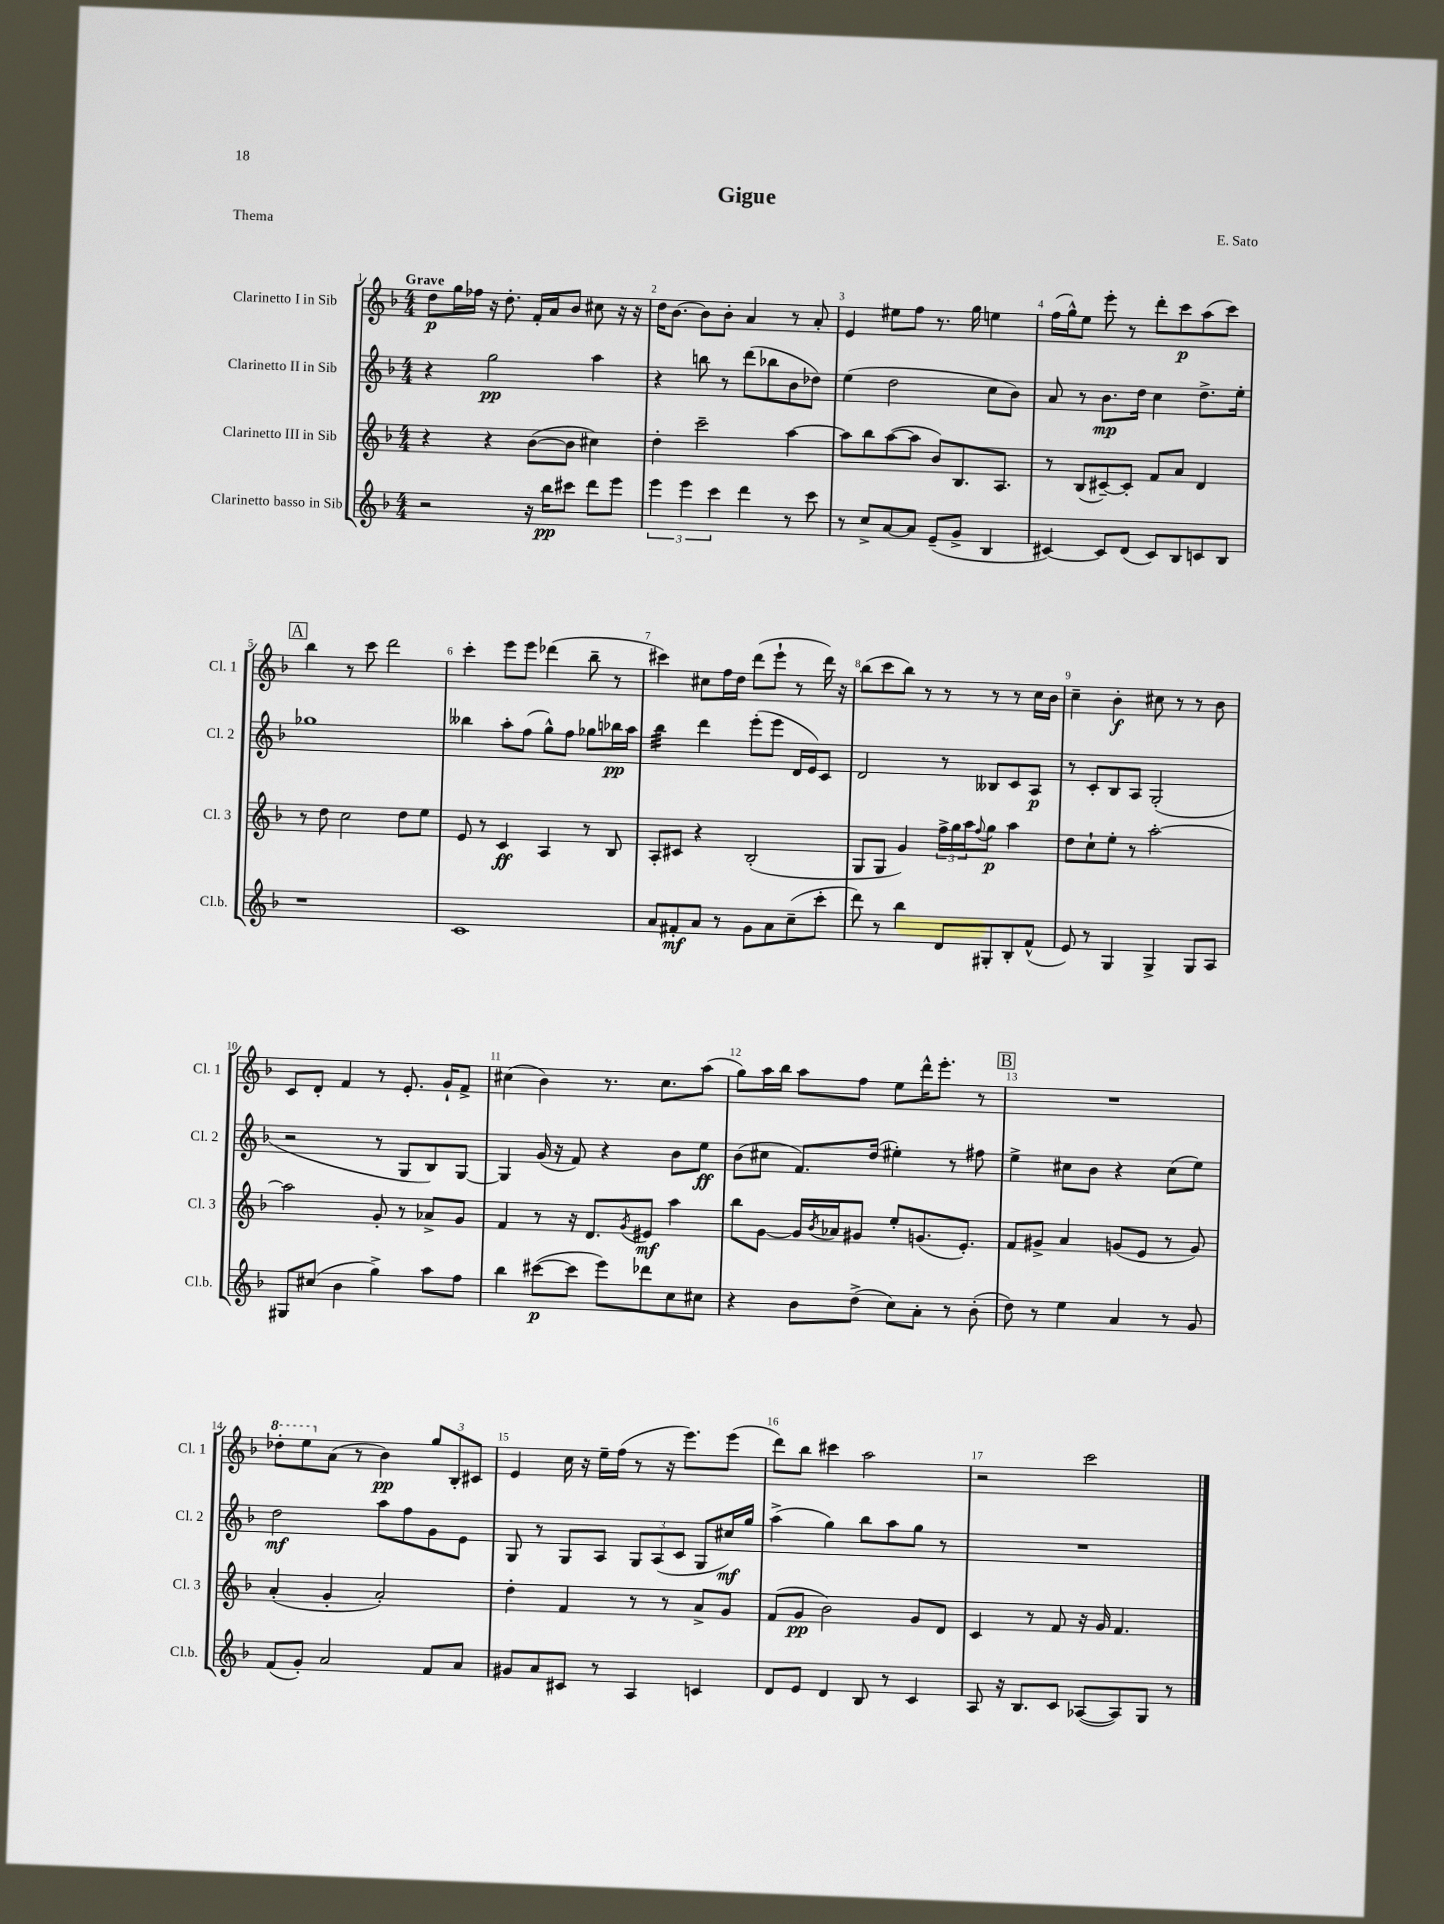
\header { title = "Gigue" composer = "E. Sato" piece = "Thema" }
<<
\new StaffGroup <<
\new Staff = "s0" \with { instrumentName = "Clarinetto I in Sib" shortInstrumentName = "Cl. 1" } {
    \clef treble \key f \major \numericTimeSignature \time 4/4 \tempo "Grave"
    d''8\p g''16 fes''16 r16 d''8.-. f'16-. a'16 bes'8 cis''8 r16 r16 |
    d''16 bes'8.~ bes'8 bes'8-. a'4 r8 a'8-. |
    e'4 eis''8 f''8 r8. g''16 e''4 |
    f''16( g''16-^) e''8 e'''8-. r8 d'''8-. c'''8\p a''8( c'''8) |
    \mark \markup { \box "A" } bes''4 r8 c'''8 d'''2 |
    c'''4-. e'''8 e'''8 des'''4( bes''8-- r8 |
    cis'''4) cis''8 f''16 d''16 d'''8( e'''8-! r8 d'''16) r16 |
    bes''8( c'''8 bes''8) r8 r8 r8 r8 c''16 bes'16 |
    c''4-- bes'4-.\f cis''8 r8 r8 bes'8 |
    c'8 d'8-. f'4 r8 e'8.-. g'16-! f'8-> |
    cis''4( bes'4) r8. cis''8. a''8( |
    g''8) a''16 bes''16 a''8 f''8 e''8 d'''16-^ e'''8.-. r8 |
    \mark \markup { \box "B" } R1 |
    \ottava #1 des'''8-. e'''8 \ottava #0 a'8( r8 bes'4\pp) \tuplet 3/2 { g''8 bes8-. cis'8 } |
    e'4 c''16 r16 e''16-- f''16( r8 r16 e'''8.) e'''8( |
    d'''8) bes''8 cis'''4 a''2 |
    r2 c'''2 \bar "|." |
}
\new Staff = "s1" \with { instrumentName = "Clarinetto II in Sib" shortInstrumentName = "Cl. 2" } {
    \clef treble \key f \major \numericTimeSignature \time 4/4
    r4 g''2\pp a''4 |
    r4 b''8 r8 d'''8( bes''8 bes'8 des''8) |
    e''4( d''2 c''8 bes'8) |
    a'8 r8 bes'8.\mp d''16 c''4 d''8.-> e''16-. |
    \mark \markup { \box "A" } ges''1 |
    beses''4 a''8-. f''8( g''8-^) f''8 ges''8 bes''16\pp a''16 |
    bes''4:32 d'''4 e'''8-.( e'''8 d'16 e'16) c'8 |
    d'2 r8 beses8 c'8 a8\p |
    r8 c'8-. bes8 a8 g2-.( |
    r2 r8 g8 bes8) g8~ |
    g4 g'16( r16 f'8) r4 bes'8 e''8\ff |
    bes'8( cis''8 f'8.) d''16( eis''4-.) r8 fis''8 |
    \mark \markup { \box "B" } e''4-> cis''8 bes'8 r4 cis''8( e''8) |
    d''2\mf a''8 f''8 g'8 e'8 |
    g8 r8 g8 a8 \tuplet 3/2 { g8 a8( c'8 } g8 cis''16\mf) g''16 |
    a''4->( g''4) bes''8 a''8 g''8 r8 |
    R1 \bar "|." |
}
\new Staff = "s2" \with { instrumentName = "Clarinetto III in Sib" shortInstrumentName = "Cl. 3" } {
    \clef treble \key f \major \numericTimeSignature \time 4/4
    r4 r4 bes'8~( bes'8 cis''4) |
    d''4-. c'''2-- a''4~ |
    a''8 bes''8 a''8~( a''8 bes'8) bes8. a8. |
    r8 bes8( cis'8~--) cis'8-. f'8 a'8 d'4 |
    \mark \markup { \box "A" } r8 d''8 c''2 d''8 e''8 |
    e'8 r8 c'4\ff a4 r8 bes8 |
    a8-. cis'8 r4 bes2-.( |
    g8 g8 g'4) \tuplet 3/2 { f''16-> g''16 a''16 } \appoggiatura { f''8 } g''8\p a''4 |
    d''8 c''8-! e''8-. r8 a''2~-. |
    a''2 g'8-. r8 aes'8-> g'8 |
    f'4 r8 r16 d'8. \acciaccatura { g'8 } eis'8\mf a''4 |
    bes''8 g'8~ g'16 \acciaccatura { bes'8 } aes'16 gis'8 e''8-. g'8.( e'8.-.) |
    \mark \markup { \box "B" } f'8 gis'8-> a'4 g'8( e'8 r8 g'8) |
    a'4-.( g'4-. a'2-.) |
    d''4-. f'4 r8 r8 a'8-> g'8 |
    f'8( g'8\pp bes'2) g'8 d'8 |
    c'4 r8 f'8 r16 g'16 f'4. \bar "|." |
}
\new Staff = "s3" \with { instrumentName = "Clarinetto basso in Sib" shortInstrumentName = "Cl.b." } {
    \clef treble \key f \major \numericTimeSignature \time 4/4
    r2 r16 bes''16\pp cis'''8 d'''8 e'''8 |
    \tuplet 3/2 { e'''4 e'''4 c'''4 } d'''4 r8 c'''8 |
    r8 c''8-> a'8~ a'8 e'8--( g'8-> bes4 |
    cis'4~) cis'8 d'8( cis'8) bes8 c'8 bes8 |
    \mark \markup { \box "A" } r1 |
    c'1 |
    a'8 fis'8-.\mf a'8 r8 g'8 a'8 c''8--( c'''8-. |
    d'''8) r8 bes''4 d'8 gis8-. bes8-. f'8-^( |
    e'8) r8 g4 g4-> g8 a8 |
    gis8 cis''8( bes'4 g''4->) a''8 f''8 |
    bes''4 cis'''8~\p( cis'''8 e'''8) des'''8 c''8 cis''8 |
    r4 bes'8 d''8->( c''8) a'8-. r8 bes'8-.( |
    \mark \markup { \box "B" } d''8) r8 e''4 a'4 r8 g'8 |
    f'8( g'8-.) a'2 f'8 a'8 |
    gis'8 a'8 cis'8 r8 a4 c'4 |
    d'8 e'8 d'4 bes8 r8 c'4 |
    a8 r16 bes8. c'8 aes8~( aes8) g8 r8 \bar "|." |
}
>>
>>
\layout { \context { \Score \override BarNumber.break-visibility = ##(#f #t #t) barNumberVisibility = #all-bar-numbers-visible } }
